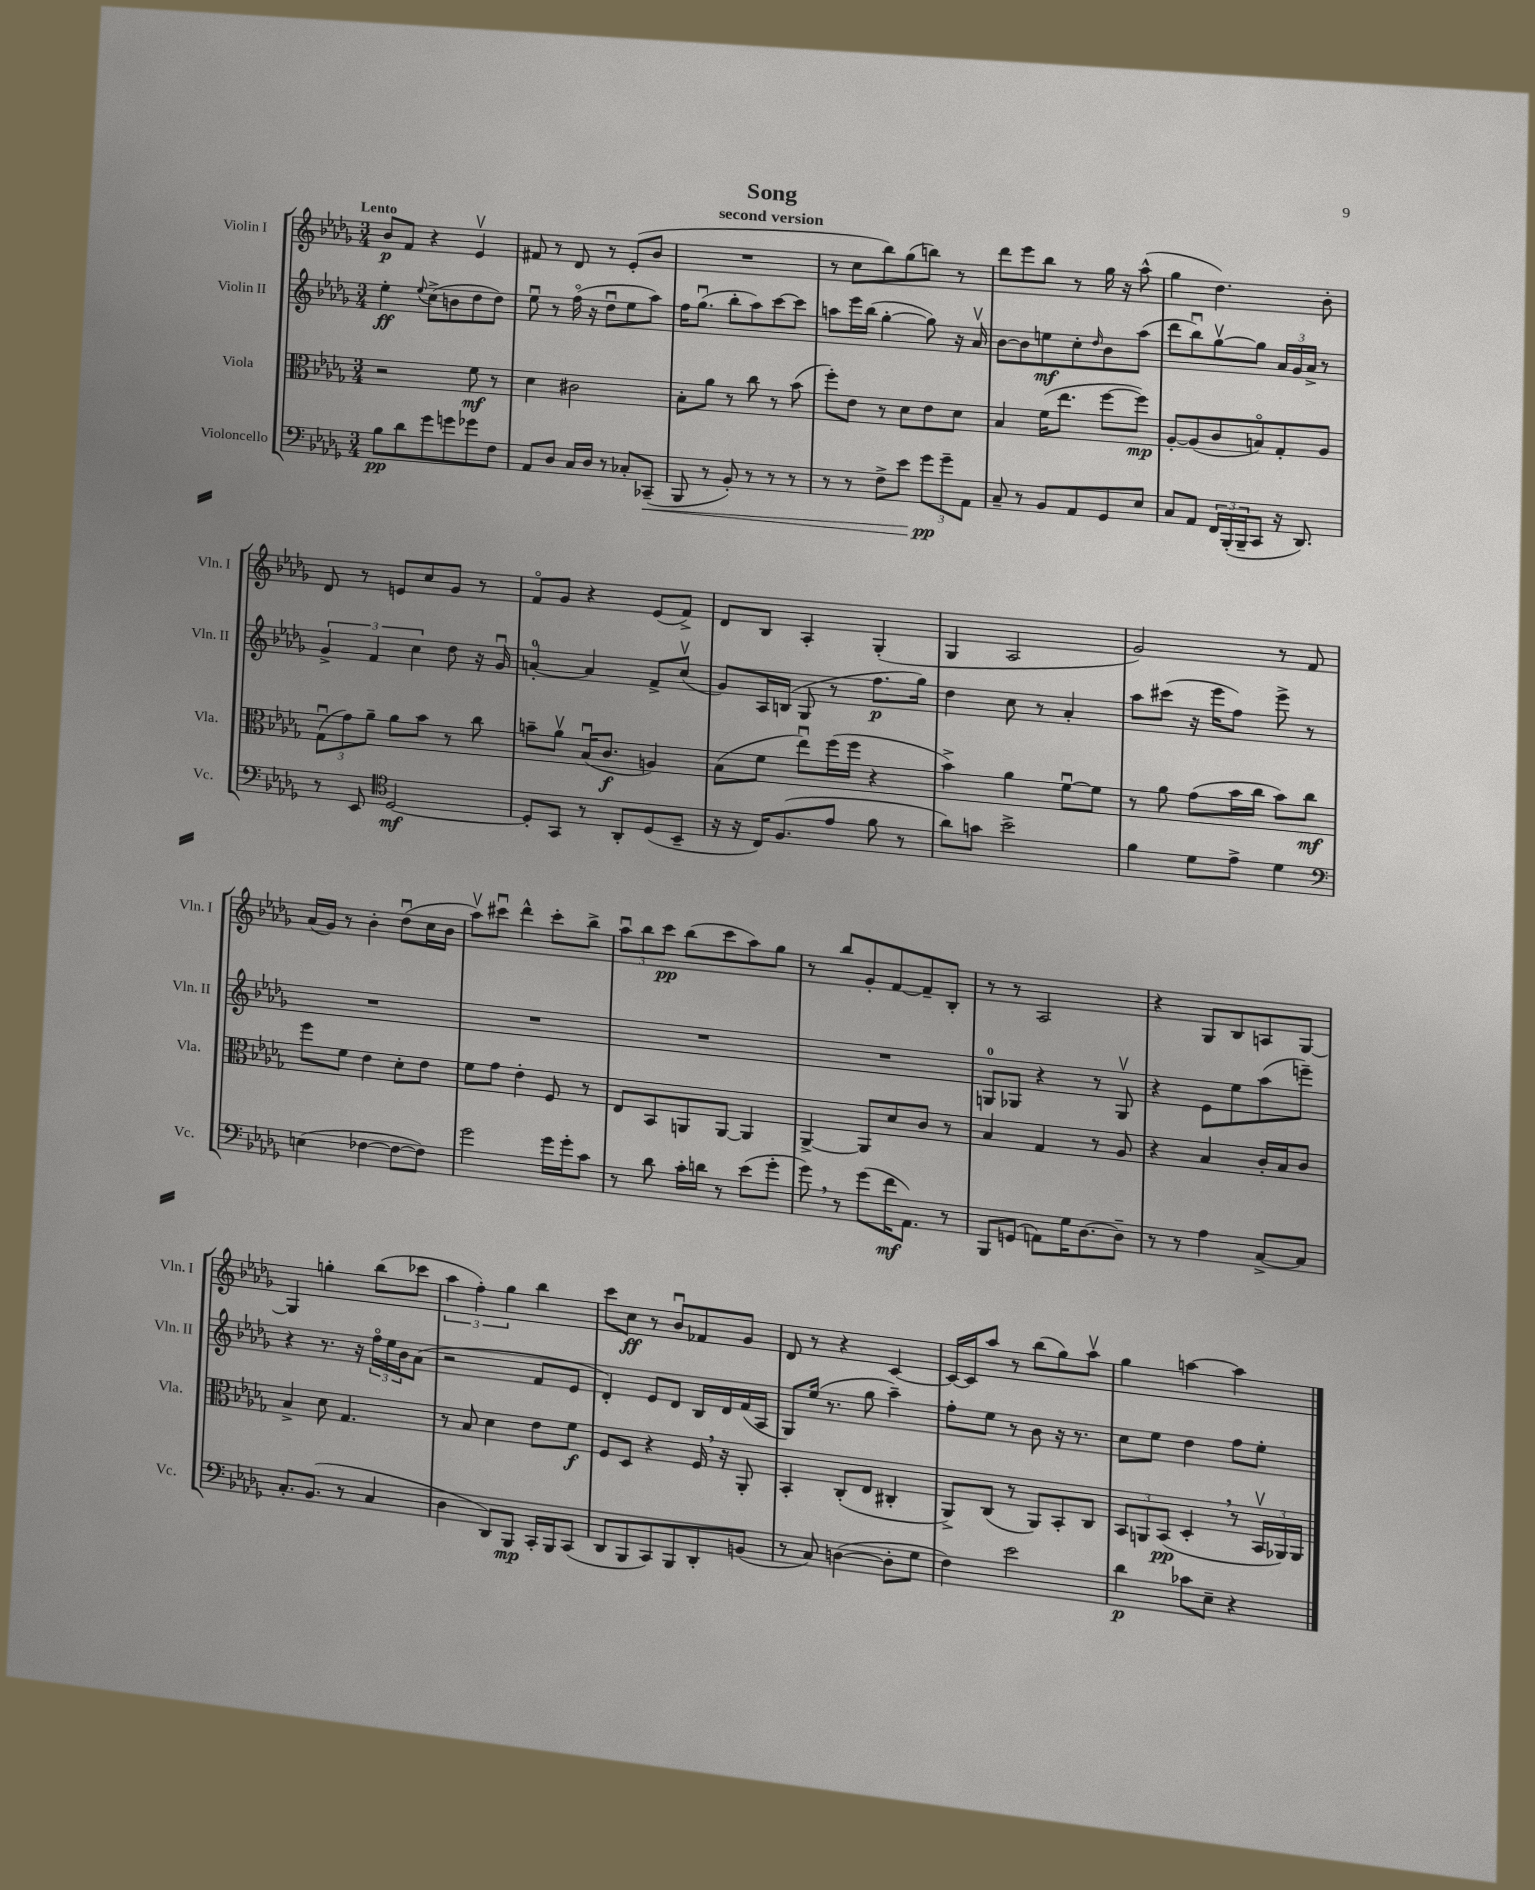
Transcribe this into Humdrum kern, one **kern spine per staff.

**kern	**kern	**kern	**kern
*staff4	*staff3	*staff2	*staff1
*clefF4	*clefC3	*clefG2	*clefG2
*k[b-e-a-d-g-]	*k[b-e-a-d-g-]	*k[b-e-a-d-g-]	*k[b-e-a-d-g-]
*M3/4	*M3/4	*M3/4	*M3/4
8B-\L	2r	4ee-'\	8b-/L
8d-\	.	.	8f/J
.	.	8qqee-/	.
8g-\	.	(8cc^\L	4r
8g\	.	8b\	.
8g-\	8f\	8dd-\	4e-v/
8F\J	8r	8dd-\J)	.
=	=	=	=
8AA-/L	4d-\	8ee-u\	8f#/
8D-/J	.	8r	8r
16C/LL	2c#\	(16ffo\	8d-/
16D-/JJ	.	16r	.
8r	.	8dd-u\L	8r
8C-'/L	.	8ee-\	(8e-'/L
(8CC-~/J	.	8aa-\J)	8b-/J
=	=	=	=
8BBB-/	8B-'\L	16ff\LK	2.r
.	.	(8.gg-u\J	.
8r	8a-\J	.	.
8BB-'/)	8r	8bb-'\L	.
8r	8cc\	8aa-\)	.
8r	8r	[8ccc\	.
8r	(8b-\	8ccc\]J	.
=	=	=	=
8r	8ff'\L)	8aa\L	8r
8r	8e-\J	16eee-\L	8cc\L
.	.	(16bb-\JJ	.
8F^\L	8r	[4gg-'\	8bb-\)
8e-\J	8d-\L	.	(8gg-\
12g-\L	8e-\	8gg-\])	8bb\J)
12g-~\	.	.	.
.	8d-\J	16r	8r
12AA-\J	.	.	.
.	.	16a-v/	.
=	=	=	=
8C~/	4B-/	[8b-\L	8ddd-\L
8r	.	8b-\]	8eee-\
8BB-/L	(16f\LK	8ee\	8bb-\J
.	8.ee-\J	.	.
8AA-/	.	8cc'\	8r
.	.	16qqdd-/	.
8GG-/	[8ff\L	8b-\	16gg-\
.	.	.	16r
8E-/J	8ff\]J)	(8aa-\J	(8aa-^^\
=	=	=	=
8C/L	[8A-'/L	8ddd-\L	4gg-\
8AA-/J	(8A-/]	8bb-u\)	.
24FF/LL	8c/	[8gg-v\	4.dd-\)
(24BBB-'/	.	.	.
24BBB-~/J	.	.	.
8CC/J	8Bo/)	8gg-\]J	.
16r	8G-'/	24a-/LL	.
.	.	24g-/	.
8.DD-/)	.	.	.
.	.	24a-^/JJ	.
.	8A-/J	8r	8b-'\
=	=	=	=
8r	(12G-u\L	6g-^/	8d-/
.	12g-\)	.	.
8EE-/	.	.	8r
.	12a-~\J	6f/	.
*clefC4	*	*	*
[2D-/	8a-\L	.	8e/L
.	.	6cc\	.
.	8b-\J	.	8cc/
.	8r	8dd-\	8g-/J
.	8cc\	16r	8r
.	.	16g-u/	.
=	=	=	=
8D-'/]L	8b~\L	[4a'/	8fo/L
8GG-/J	8a-v\J	.	8g-/J
8r	(16B-u/LK	4a/]	4r
.	8.c/J	.	.
8AA-'/L	.	.	.
(8D-/	4A/)	8f^/L	(8e-/L
8BB-~/J	.	(8ccv/J	8f^/J)
=	=	=	=
16r	(8B-\L	8g-/L)	8d-/L
16r	.	.	.
16C/LK)	8f\J	16A-/L	8B-/J
(8.F/	.	(16B/JJ	.
.	8ee-u\L)	8G-/	4A-'/
8e-/J	(16ff\L	8r	.
.	16ff\JJ	.	.
8f\	4r	8.ff\L	(4G-'/
8r	.	.	.
.	.	16gg-\Jk)	.
=	=	=	=
8a-\L)	4b-^\)	4dd-\	4G-/
8g\J	.	.	.
2b-^\	4a-\	8cc\	2A-/
.	.	8r	.
.	[8fu\L	4a-'/	.
.	8f\]J	.	.
=	=	=	=
4f\	8r	8aa-\L	2g-/)
.	8a-\	(8ccc#\J	.
8d-\L	(8g-\L	16r	.
.	.	16eee-\LK	.
8e-^\J	16b-\L	8ff\J)	.
.	16cc\JJ	.	.
4d-\	8b-\L)	8eee-^\	8r
.	8cc\J	8r	8f/
=	=	=	=
*clefF4	*	*	*
(4E\	8ff\L	2.r	(16a-/LL
.	.	.	16g-/JJ)
.	8f\J	.	8r
[4F-\	4e-\	.	4b-'\
8F-\_L	8d-'\L	.	(8dd-u\L
8F-\]J)	8e-\J	.	16cc\L
.	.	.	16b-\JJ
=	=	=	=
2g-\	8f\L	2.r	8aa-v\L)
.	8g-\J	.	8ccc#u\J
.	4e-'\	.	4ddd-^^\
16g-\LL	8F/	.	8ccc#'\L
16g-'\J	.	.	.
8c\J	8r	.	8bb-^\J
=	=	=	=
8r	8E-/L	2.r	12aa-u\L
.	.	.	12bb-\
8d-\	8BB-/	.	.
.	.	.	12ccc\J
16c'\LL	8AA/	.	(8bb-\L
16d\JJ	.	.	.
8r	[8AA/J	.	8ccc\
(8e-\L	4AA/]	.	8aa-\)
8g-'\J	.	.	8gg-\J
=	=	=	=
8g-\)	[4AA-^/	2.r	8r
8r	.	.	8bb-/L
(8g-\L	8AA-/]L	.	8g-'/
16f\K	8d-/	.	[8f/
8.AA-\J)	.	.	.
.	8c/J	.	8f~/]
8r	8r	.	8B-'/J
=	=	=	=
8BBB-/L	4B-/	8G/L	8r
(8GG/J	.	8G-/J	8r
8AA\L)	4G-/	4r	2A-/
16G-\K	.	.	.
[8.D-\	.	.	.
.	8r	8r	.
8D-~\]J	8A-/	8G-v/	.
=	=	=	=
8r	4r	4r	4r
8r	.	.	.
4A-\	4B-/	8e-\L	8G-/L
.	.	8ee-\	8B-/
[8C^/L	16c'/LL	(8aa-\	8A/
.	16B-/J	.	.
8C/]J	8c/J	8eee~\J)	[8G-/J
=	=	=	=
8.C'/L	4B-^/	4r	4G-/]
(8.BB-/J	.	.	.
.	8d-\	8.r	4gg'\
8r	4.G-/	.	.
.	.	16r	.
4C/	.	24ffo\LL	(8bb-\L
.	.	24ee-\	.
.	.	24b-\J	.
.	.	(8a-\J	8ccc-\J
=	=	=	=
4D-\	8r	2r	6aa-\
.	8B-/	.	.
.	.	.	6ff'\)
8DD-/L)	4d-\	.	.
.	.	.	6gg-\
8BBB-/J	.	.	.
16CC'/LL	8e-\L	8f/L	4bb-\
16BBB-/J	.	.	.
(8CC/J	8f\J	8e-/J	.
=	=	=	=
8DD-/L	8F/L	4d-'/)	8ccc\L
8BBB-/	8D-/J	.	8cc\J
8CC/)	4r	8e-/L	8r
8BBB-/	.	8d-/J	8b-u/L
8DD-'/	16F/	16B-/LL	8f-/
.	16r	16d-/	.
(8BB/J	8AA-'/	(16f/	8g-/J
.	.	16A-/JJ	.
=	=	=	=
8r	4BB-'/	8G-/L)	8d-/
8C/)	.	(16ee-/Jk	8r
.	.	8.r	.
([4D\	(8C'/L	.	4r
.	8E-/J	8gg-\	.
8D'\]L	4C#'/	4aa-~\)	[4c/
8G-\J	.	.	.
=	=	=	=
4F\)	8AA-^/L)	8ff'\L	16c/_LL
.	.	.	16c/]J
.	(8C/J	8ee-\J	8aa-/J
2e-\	8r	8r	8r
.	8AA-/L)	8b-\	(8bb-\L
.	8BB-'/	16r	8gg-\)
.	.	8.r	.
.	8C/J	.	8aa-v\J
=	=	=	=
4d-\	12BB-/L	8cc\L	4gg-\
.	12AA/	.	.
.	.	8ee-\J	.
.	(12BB-/J	.	.
8c-\L	4D-'/	4dd-\	[4aa\
8E-~\J	.	.	.
4r	8r	8ff\L	4aa\]
.	24BB-v/LL	8ee-'\J	.
.	24AA-/)	.	.
.	24AA-/JJ	.	.
==	==	==	==
*-	*-	*-	*-
